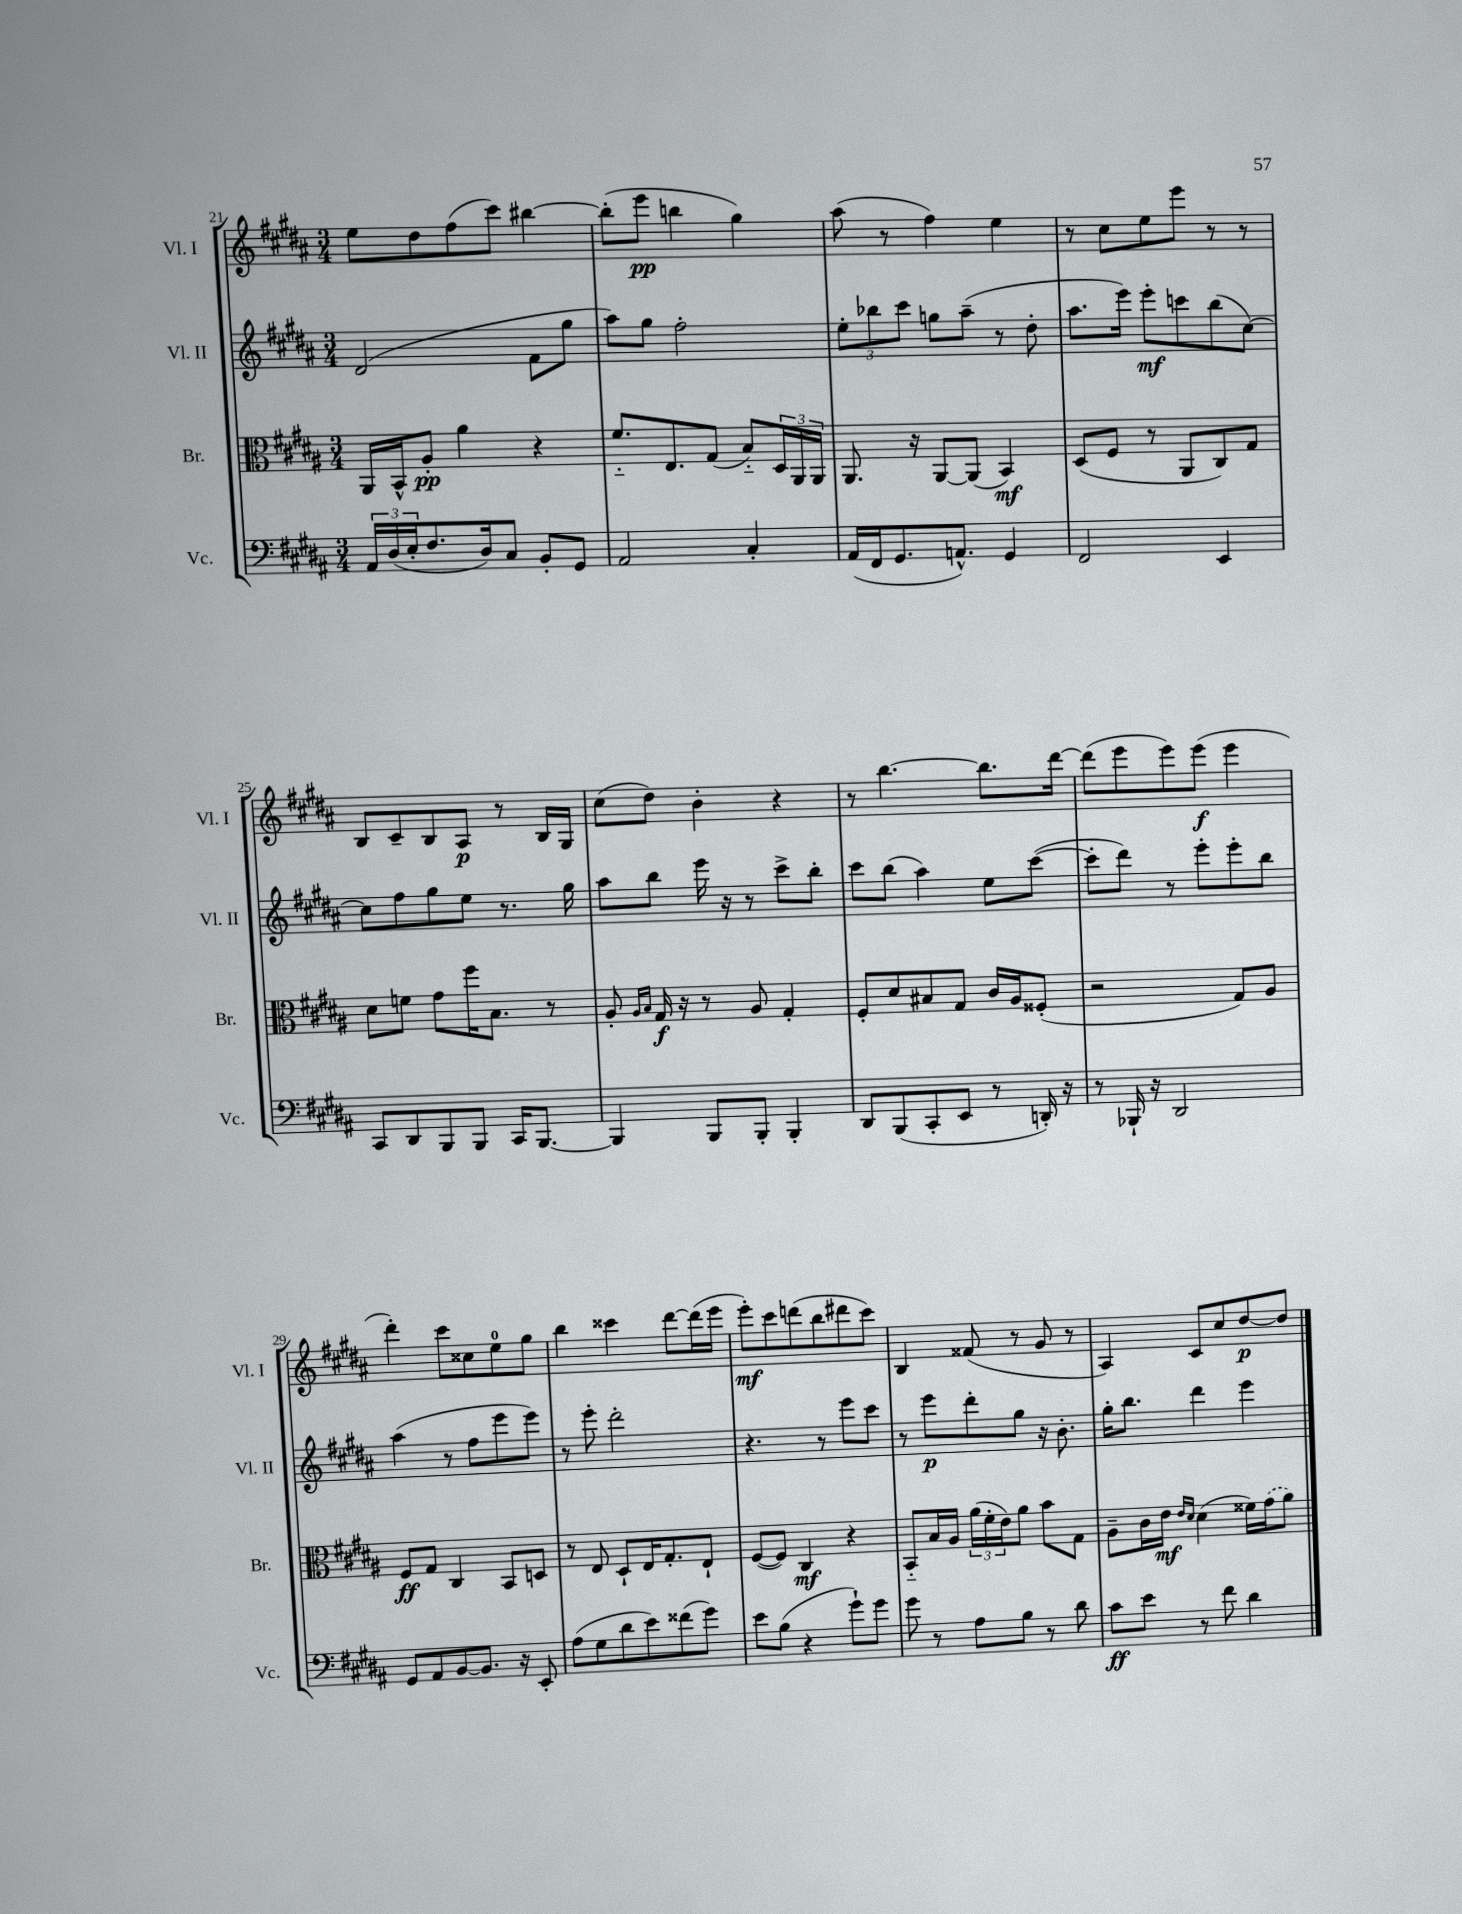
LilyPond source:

<<
\new StaffGroup <<
\new Staff = "s0" \with { instrumentName = "Vl. I" shortInstrumentName = "Vl. I" } {
    \clef treble \key b \major \numericTimeSignature \time 3/4
    e''8 dis''8 fis''8( cis'''8) bis''4~ |
    bis''8-.( e'''8\pp b''4 gis''4) |
    ais''8( r8 fis''4) e''4 |
    r8 cis''8 e''8 e'''8 r8 r8 |
    b8 cis'8-- b8 ais8\p r8 b16 gis16 |
    cis''8( dis''8) b'4-. r4 |
    r8 b''4.~ b''8. dis'''16~ |
    dis'''8( e'''8 e'''8) e'''8\f( e'''4 |
    dis'''4-.) cis'''8 cisis''8 e''8-0 gis''8 |
    b''4 cisis'''4 dis'''8~ dis'''16( e'''16 |
    e'''8-.\mf) cis'''8 d'''8( b''8 dis'''8 cis'''8) |
    b4 fisis'8( r8 gis'8 r8 |
    ais4) cis'8 cis''8 dis''8~\p dis''8 \bar "|." |
}
\new Staff = "s1" \with { instrumentName = "Vl. II" shortInstrumentName = "Vl. II" } {
    \clef treble \key b \major \numericTimeSignature \time 3/4
    dis'2( fis'8 gis''8 |
    ais''8) gis''8 fis''2-. |
    \tuplet 3/2 { e''8-. bes''8 cis'''8 } g''8 ais''8--( r8 dis''8-. |
    ais''8. e'''16) e'''8-.\mf c'''8 b''8( cis''8~) |
    cis''8 fis''8 gis''8 e''8 r8. gis''16 |
    ais''8 b''8 e'''16 r16 r8 cis'''8-> b''8-. |
    cis'''8 b''8( ais''4) e''8 cis'''8~( |
    cis'''8-. dis'''8) r8 e'''8-. e'''8-. b''8 |
    ais''4( r8 fis''8 e'''8 e'''8) |
    r8 e'''8-. dis'''2-. |
    r4. r8 e'''8 cis'''8 |
    r8 e'''8\p dis'''8-. gis''8 r16 b'8.-. |
    gis''16-. b''8. dis'''4 e'''4 \bar "|." |
}
\new Staff = "s2" \with { instrumentName = "Br." shortInstrumentName = "Br." } {
    \clef alto \key b \major \numericTimeSignature \time 3/4
    ais,16 b,16-^ ais8-.\pp ais'4 r4 |
    fis'8.-_ e8. gis8( b8-_) \tuplet 3/2 { dis16 ais,16 ais,16 } |
    ais,8. r16 ais,8~ ais,8( b,4\mf) |
    dis8( fis8 r8 ais,8 cis8) gis8 |
    dis'8 f'8 gis'8 fis''16 b8. r8 |
    ais8-. \grace { ais16 b16 } gis16\f r16 r8 ais8 gis4-. |
    fis8-. dis'8 bis8 gis8 cis'16 ais16 fisis8-.( |
    r2 gis8) ais8 |
    fis8\ff gis8 cis4 b,8 d8 |
    r8 e8 dis8-! e16 gis8.-. e8-! |
    fis8~( fis8) cis4\mf r4 |
    b,8-_ b16 ais16 \tuplet 3/2 { ais'16( fis'16-. e'16) } ais'8 b'8 gis8 |
    ais8-- cis'16 e'16\mf \grace { e'16 dis'16 } dis'4( fisis'16) \once \slurDashed gis'16( ais'8) \bar "|." |
}
\new Staff = "s3" \with { instrumentName = "Vc." shortInstrumentName = "Vc." } {
    \clef bass \key b \major \numericTimeSignature \time 3/4
    \tuplet 3/2 { ais,16 dis16( e16-. } fis8. dis16) cis8 b,8-. gis,8 |
    ais,2 cis4-. |
    ais,16( fis,16 gis,8. a,8.-^) gis,4 |
    fis,2 e,4 |
    cis,8 dis,8 b,,8 b,,8 cis,16 b,,8.~ |
    b,,4 b,,8 b,,8-. b,,4-. |
    dis,8 b,,8( cis,8-. e,8 r8 d,16-.) r16 |
    r8 bes,,16-! r16 dis,2 |
    gis,8 ais,8 b,8~ b,8. r16 e,8-. |
    ais8( gis8 dis'8 e'8) fisis'8( gis'8) |
    e'8 b8( r4 gis'8-!) gis'8 |
    gis'8 r8 ais8 b8 r8 dis'8 |
    cis'8\ff e'8 r8 fis'8 dis'4 \bar "|." |
}
>>
>>
\layout { \context { \Score currentBarNumber = #21 } }
